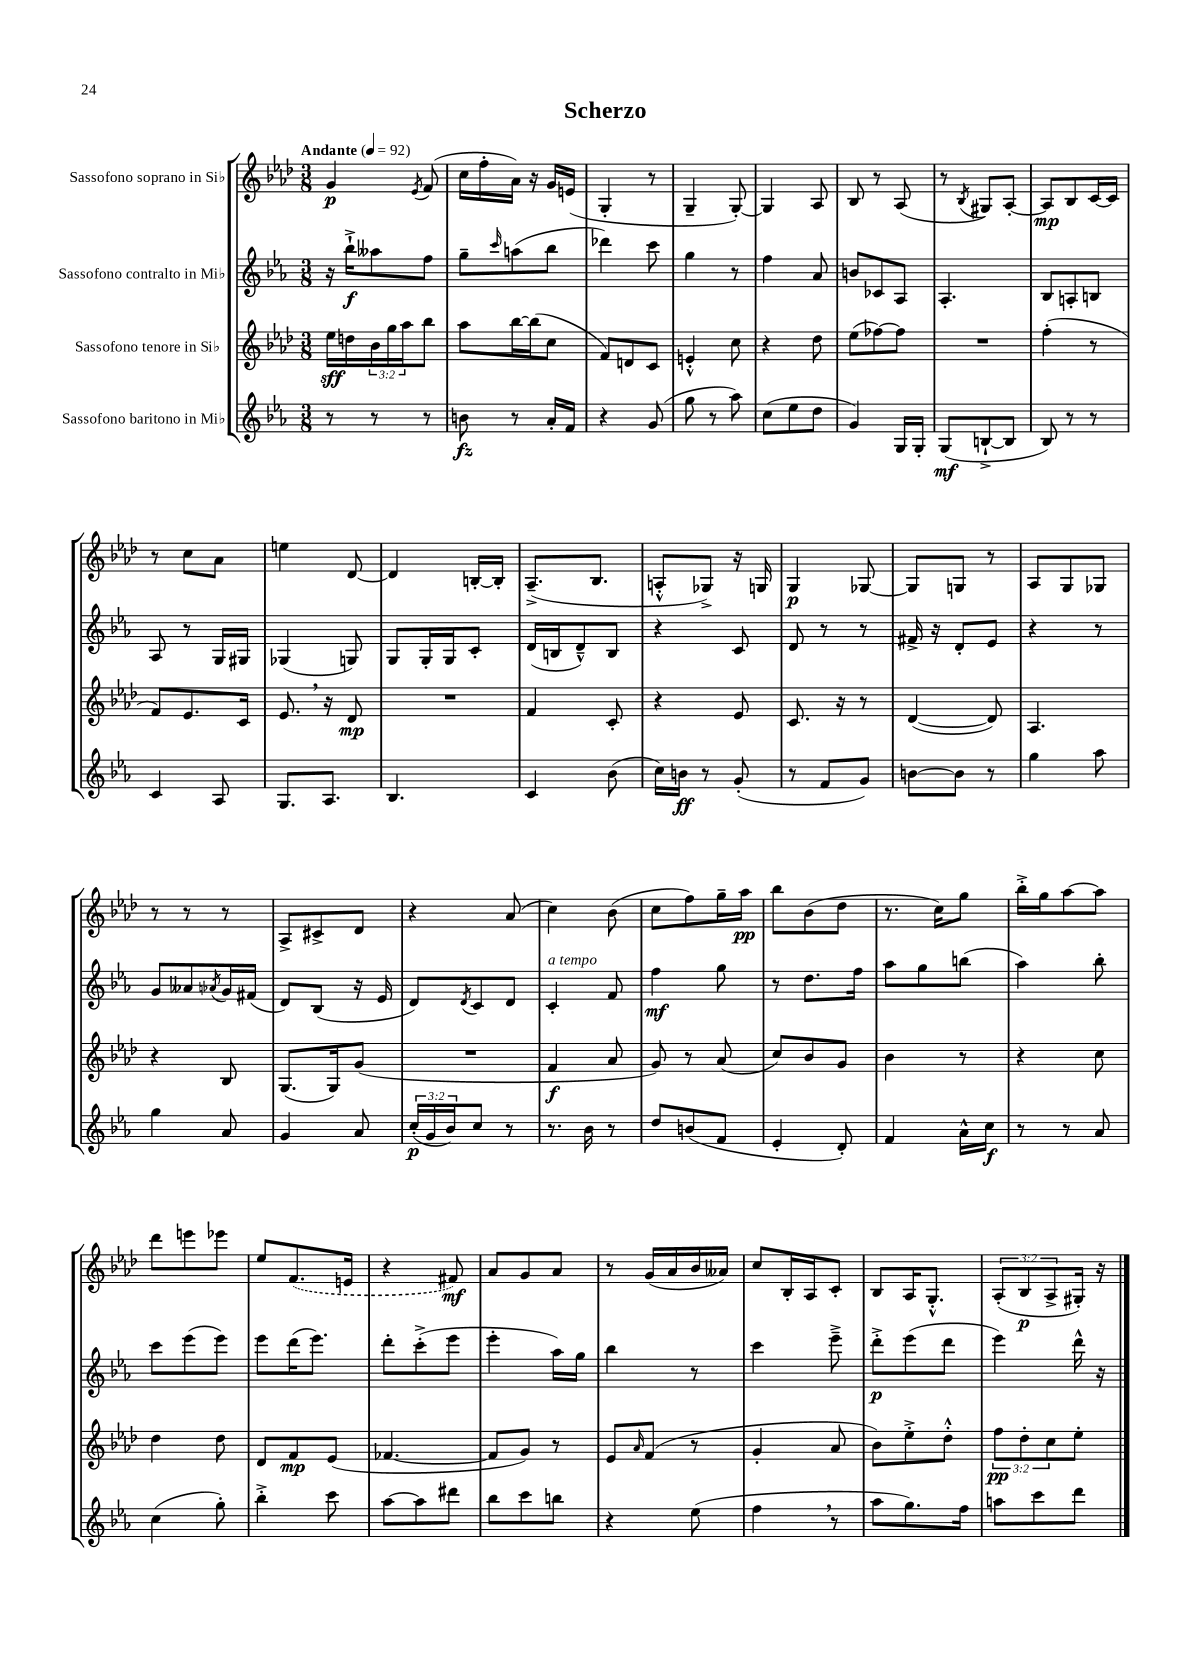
\header { title = "Scherzo" }
<<
\new StaffGroup <<
\new Staff = "s0" \with { instrumentName = "Sassofono soprano in Sib" } {
    \clef treble \key aes \major \numericTimeSignature \time 3/8 \override Staff.TupletNumber.text = #tuplet-number::calc-fraction-text \tempo "Andante" 4 = 92
    g'4\p \acciaccatura { ees'8 } f'8( |
    c''16 f''16-. aes'16) r16 g'16 e'16( |
    g4-. r8 |
    g4-- g8~-.) |
    g4 aes8 |
    bes8 r8 aes8( |
    r8 \acciaccatura { bes8 } gis8) aes8~-. |
    aes8\mp bes8 c'16~ c'16 |
    r8 c''8 aes'8 |
    e''4 des'8~ |
    des'4 b16~-. b16-. |
    aes8.--->( bes8. |
    a8-.-^ ges8->) r16 g16 |
    g4\p ges8~ |
    ges8 g8 r8 |
    aes8 g8 ges8 |
    r8 r8 r8 |
    aes8-> cis'8-> des'8 |
    r4 aes'8( |
    c''4) bes'8( |
    c''8 f''8) g''16-- aes''16\pp |
    bes''8 bes'8( des''8 |
    r8. c''16) g''8 |
    bes''16-.-> g''16 aes''8~ aes''8 |
    des'''8 e'''8 ees'''8 |
    ees''8 \once \slurDashed f'8.( e'16 |
    r4 fis'8\mf) |
    aes'8 g'8 aes'8 |
    r8 g'16( aes'16 bes'16 aeses'16) |
    c''8 bes16-. aes16 c'8-. |
    bes8 aes16 g8.-.-^ |
    \tuplet 3/2 { aes8-.( bes8\p aes8-> } gis16-.) r16 \bar "|." |
}
\new Staff = "s1" \with { instrumentName = "Sassofono contralto in Mib" } {
    \clef treble \key ees \major \numericTimeSignature \time 3/8
    r16 bes''16-!->\f aeses''8 f''8 |
    g''8-- \grace { c'''16 } a''8( bes''8 |
    des'''4) c'''8 |
    g''4 r8 |
    f''4 aes'8 |
    b'8 ces'8 aes8 |
    aes4.-. |
    bes8 a8-. b8 |
    aes8 r8 g16 gis16 |
    ges4( g8) |
    g8 g16-. g16 c'8-. |
    d'16( b16 d'8---^) b8 |
    r4 c'8 |
    d'8 r8 r8 |
    fis'16-> r16 d'8-. ees'8 |
    r4 r8 |
    g'8 aeses'8 \acciaccatura { aes'8 } g'16 fis'16( |
    d'8) bes8( r16 ees'16 |
    d'8) \acciaccatura { d'8 } c'8 d'8 |
    c'4-.^\markup { \italic "a tempo" } f'8 |
    f''4\mf g''8 |
    r8 d''8. f''16 |
    aes''8 g''8 b''8( |
    aes''4) bes''8-. |
    c'''8 ees'''8( ees'''8) |
    ees'''8 d'''16( ees'''8.) |
    d'''8-. c'''8-.->( ees'''8 |
    ees'''4-. aes''16) g''16 |
    bes''4 r8 |
    c'''4 ees'''8---> |
    d'''8-.->\p ees'''8( d'''8 |
    ees'''4) d'''16-^ r16 \bar "|." |
}
\new Staff = "s2" \with { instrumentName = "Sassofono tenore in Sib" } {
    \clef treble \key aes \major \numericTimeSignature \time 3/8 \override Staff.TupletNumber.text = #tuplet-number::calc-fraction-text
    ees''16\sff d''16 \tuplet 3/2 { bes'16 g''16 aes''16 } bes''8 |
    aes''8 bes''16~ bes''16( c''8 |
    f'8) d'8 c'8 |
    e'4-.-^ c''8 |
    r4 des''8 |
    ees''8( fes''8~) fes''8 |
    R4. |
    f''4-.( r8 |
    f'8) ees'8. c'16 |
    ees'8. \breathe r16 des'8\mp |
    R4. |
    f'4 c'8-. |
    r4 ees'8 |
    c'8. r16 r8 |
    des'4~( des'8) |
    aes4. |
    r4 bes8 |
    g8.( g16) g'8( |
    R4. |
    f'4\f aes'8 |
    g'8) r8 aes'8( |
    c''8) bes'8 g'8 |
    bes'4 r8 |
    r4 c''8 |
    des''4 des''8 |
    des'8 f'8\mp ees'8( |
    fes'4.~ |
    fes'8 g'8) r8 |
    ees'8 \grace { aes'16 } f'8( r8 |
    g'4-. aes'8 |
    bes'8) ees''8-.-> des''8-.-^ |
    \tuplet 3/2 { f''8\pp des''8-. c''8 } ees''8-. \bar "|." |
}
\new Staff = "s3" \with { instrumentName = "Sassofono baritono in Mib" } {
    \clef treble \key ees \major \numericTimeSignature \time 3/8 \override Staff.TupletNumber.text = #tuplet-number::calc-fraction-text
    r8 r8 r8 |
    b'8\fz r8 aes'16-. f'16 |
    r4 g'8( |
    g''8 r8 aes''8) |
    c''8( ees''8 d''8 |
    g'4) g16 g16-. |
    g8\mf( b8~-!-> b8 |
    bes8) r8 r8 |
    c'4 aes8 |
    g8. aes8. |
    bes4. |
    c'4 bes'8( |
    c''16) b'16\ff r8 g'8-.( |
    r8 f'8 g'8) |
    b'8~ b'8 r8 |
    g''4 aes''8 |
    g''4 aes'8 |
    g'4 aes'8 |
    \tuplet 3/2 { c''16-.\p( g'16 bes'16) } c''8 r8 |
    r8. bes'16 r8 |
    d''8 b'8( f'8 |
    ees'4-. d'8-.) |
    f'4 aes'16-^ c''16\f |
    r8 r8 aes'8 |
    c''4( g''8-.) |
    bes''4-.-> c'''8 |
    aes''8~ aes''8 dis'''8 |
    bes''8 c'''8 b''8 |
    r4 ees''8( |
    f''4 \breathe r8 |
    aes''8 g''8.) f''16 |
    a''8 c'''8 d'''8 \bar "|." |
}
>>
>>
\layout { \context { \Score \remove "Bar_number_engraver" } }
